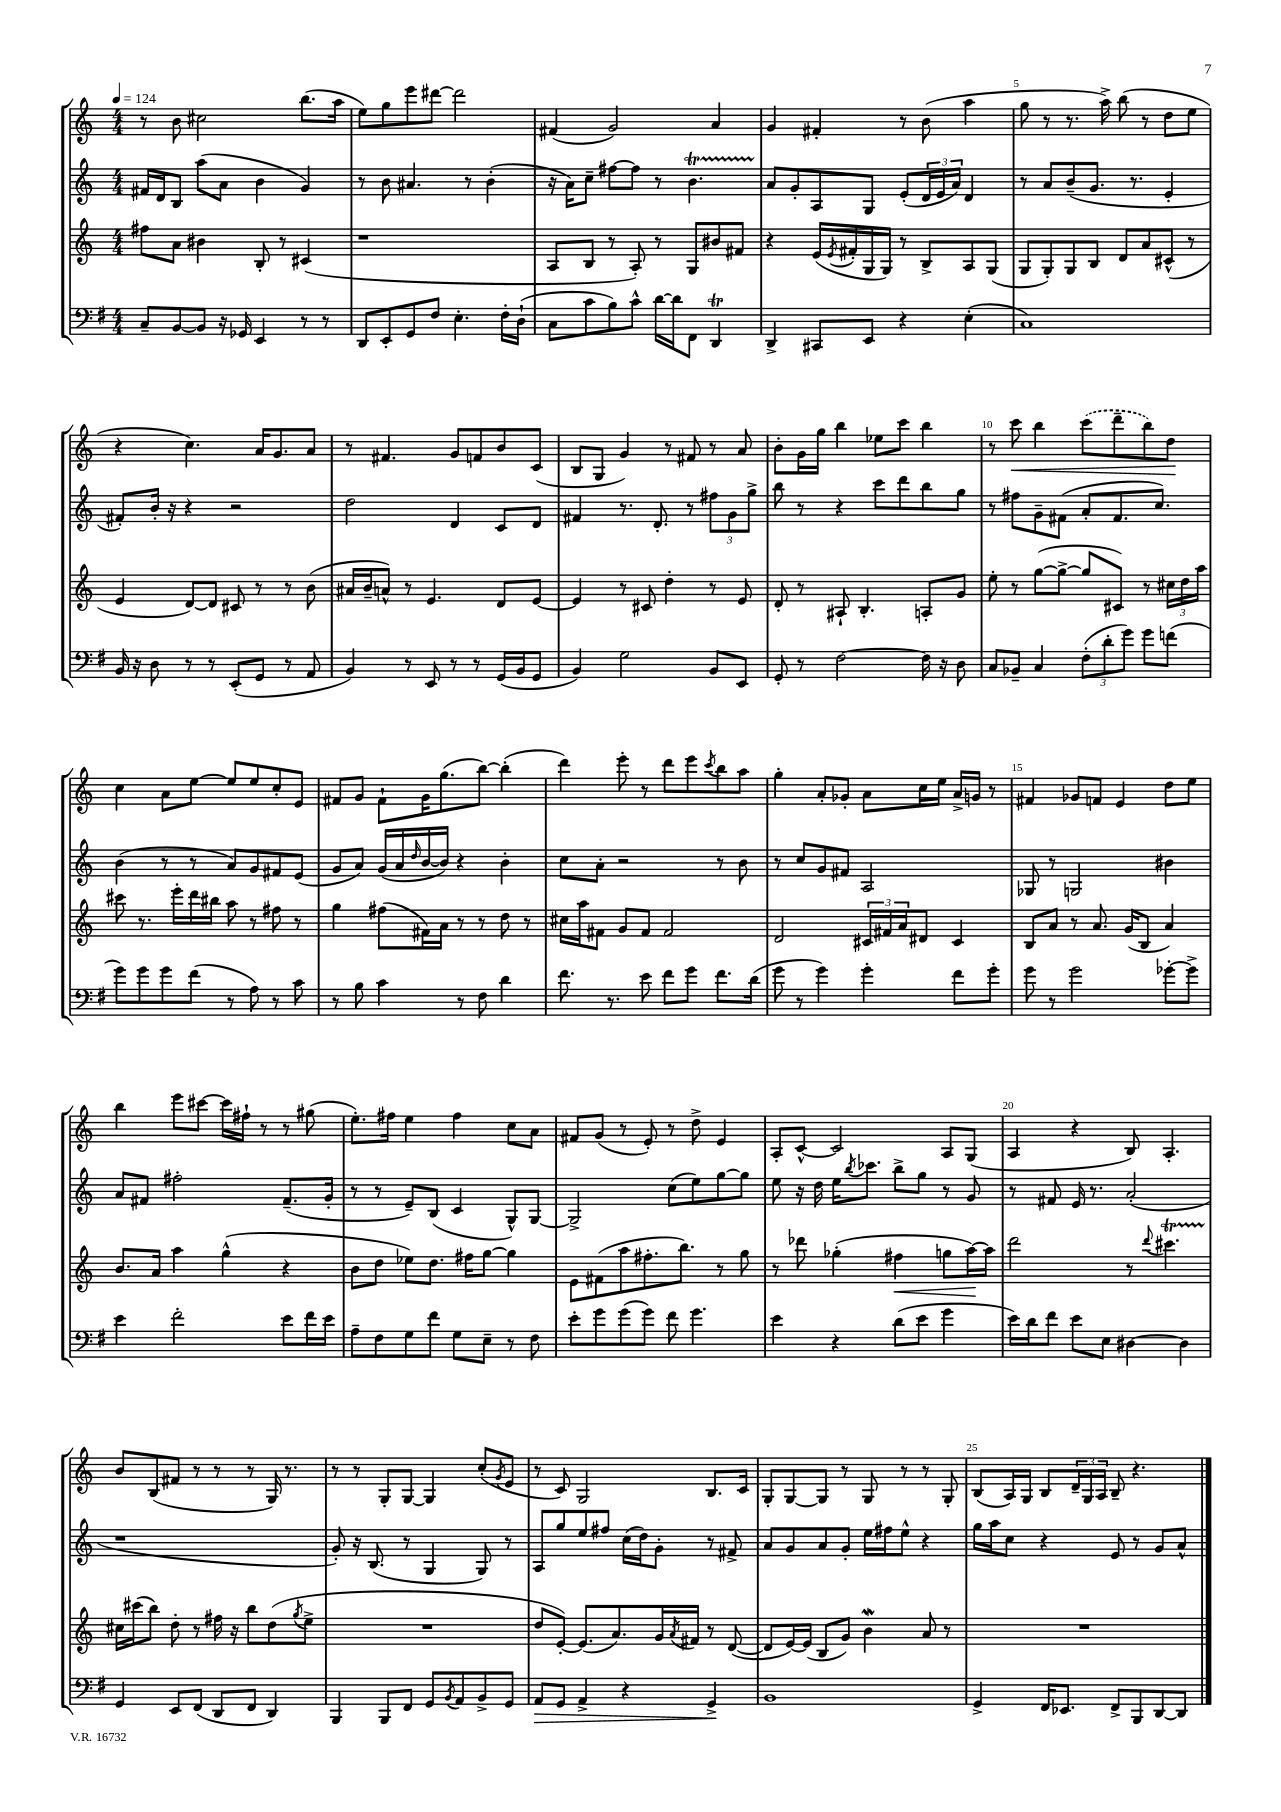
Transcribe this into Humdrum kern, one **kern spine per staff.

**kern	**kern	**kern	**kern
*staff4	*staff3	*staff2	*staff1
*clefF4	*clefG2	*clefG2	*clefG2
*k[f#]	*k[]	*k[]	*k[]
*M4/4	*M4/4	*M4/4	*M4/4
*MM124	*MM124	*MM124	*MM124
8C~/L	8ff#\L	16f#/LL	8r
.	.	16d/J	.
[8BB/	8a\J	8B/J	8b\
8BB/]J	4b#\	(8aa\L	2cc#\
16r	.	8a\J	.
16GG-/	.	.	.
4EE/	8B'/	4b\	.
.	8r	.	.
8r	(4c#/	4g/)	(8.bb\L
8r	.	.	.
.	.	.	16aa\Jk
=	=	=	=
8DD/L	1r	8r	8ee\L)
8EE'/	.	8b\	8gg\
8GG/	.	4.a#/	8eee\
8F#/J	.	.	[8ddd#\J
4.E'\	.	.	2ddd#\]
.	.	8r	.
.	.	(4b'\	.
16F#'\LL	.	.	.
(16D`\JJ	.	.	.
=	=	=	=
8C\L	8A/L	16r	(4f#/
.	.	16a\LK)	.
8c\	8B/J	8cc~\J	.
8B\)	8r	[8ff#\L	2g/)
8c^^\J	8A'/)	8ff#\]J	.
[16d\LL	8r	8r	.
16d\]J	.	.	.
8FF#\J	8G/L	4.b\	.
4DD/	8b#/	.	4a/
.	8f#/J	.	.
=	=	=	=
4DD^/	4r	8a/L	4g/
.	.	8g'/	.
8CC#/L	(16e/LL	8A/	4f#'/
.	8qe/	.	.
.	16f#'/	.	.
8EE/J	16G/	8G/J	.
.	16G/JJ)	.	.
4r	8r	(8e'/L	8r
.	8B^/L	24d/L	(8b\
.	.	24e/	.
.	.	24a/JJ)	.
(4E'\	8A/	4d/	4aa\
.	(8G/J	.	.
=	=	=	=
1C)	8G/L	8r	8gg\
.	8G'/)	8a/L	8r
.	8G/	(8b~/	8.r
.	8B/J	8.g/J	.
.	.	.	16aa^\)
.	8d/L	.	(8bb\
.	.	8.r	.
.	8a/	.	8r
.	(8c#^^/J	4e'/	8dd\L
.	8r	.	8ee\J
=	=	=	=
16BB/	4e/	8f#'/L)	4r
16r	.	.	.
8D\	.	16b'/Jk	.
.	.	16r	.
8r	[8d/L)	4r	4.cc\)
8r	8d/]J	.	.
(8EE'/L	8c#/	2r	.
8GG/J	8r	.	16a/LK
.	.	.	8.g/
8r	8r	.	.
8AA/	(8b\	.	8a/J
=	=	=	=
4BB/)	16a#/LL	2dd\	8r
.	16b~/J	.	.
.	8a^^/J)	.	4.f#/
8r	8r	.	.
8EE/	4.e/	.	.
8r	.	4d/	8g/L
8r	.	.	8f/
(16GG/LL	8d/L	8c/L	8b/
16BB/J	.	.	.
8GG/J	[8e/J	8d/J	(8c/J
=	=	=	=
4BB/)	4e/]	4f#/	8B/L
.	.	.	8G/J
2G\	8r	8.r	4g/)
.	8c#/	.	.
.	.	8.d'/	.
.	4dd'\	.	8r
.	.	8r	8f#/
8BB/L	8r	12ff#\L	8r
.	.	12g\	.
8EE/J	8e/	.	8a/
.	.	12gg^\J	.
=	=	=	=
8GG'/	8d'/	8bb\	8b'\L
8r	8r	8r	16g\L
.	.	.	16gg\JJ
[2F#\	8A#`/	4r	4bb\
.	4.B'/	.	.
.	.	8ccc\L	8ee-\L
.	.	8ddd\	8ccc\J
16F#\]	8A'/L	8bb\	4bb\
16r	.	.	.
8D\	8g/J	8gg\J	.
=	=	=	=
8C/L	8ee'\	8r	8r
8BB-~/J	8r	8ff#\L	8ccc\
4C/	([8gg\L	8g~\	4bb\
.	8gg^\_J	(8f#\J	.
(12F#'\L	8gg/]L	8a'/L	(8ccc\L
12d'\	.	.	.
.	8c#/J)	8.f#/	8ddd~\
12g\J)	.	.	.
8g\L	8r	.	8bb\)
.	.	8.cc/J)	.
(8f\J	24cc#\LL	.	8dd\J
.	24dd\	.	.
.	24aa\JJ	.	.
=	=	=	=
8g\L)	8ccc#\	(4b\	4cc\
8g\	8.r	.	.
8g\	.	8r	8a\L
.	16eee'\LL	.	.
(8f#\J	16ddd\	8r	[8ee\J
.	16bb#\JJ	.	.
8r	8aa\	8a/L)	8ee/]L
8A\)	8r	8g/	8ee/
8r	8ff#\	8f#/	8cc'/
8c\	8r	(8e/J	8e/J
=	=	=	=
8r	4gg\	8g/L	8f#/L
8B\	.	8a/J)	8g/J
4c\	(8ff#\L	(16g/LL	8f#`\L
.	.	16a/	.
.	.	16qqdd/	.
.	16f#\L)	[16b/	16g\K
.	16a\JJ	16b/]JJ)	(8.gg\
8r	8r	4r	.
8F#\	8r	.	[8bb\J)
4d\	8dd\	4b'\	(4bb'\]
.	8r	.	.
=	=	=	=
8.f#\	16cc#\LL	8cc\L	4ddd\)
.	16aa\J	.	.
.	8f#\J	8a'\J	.
8.r	.	.	.
.	8g/L	2r	8eee'\
8e\	8f#/J	.	8r
8f#\L	2f#/	.	8ddd\L
8g\J	.	.	8eee\
.	.	.	8qccc/
8.f#\L	.	8r	8bb\
.	.	8b\	8aa\J
(16d\Jk	.	.	.
=	=	=	=
8g\	2d/	8r	4gg'\
8r	.	8cc/L	.
4g\)	.	8g/	8a'/L
.	.	8f#/J	8g-'/J
4g'\	24c#/LL	2A/	8a\L
.	24f#/	.	.
.	24a/J	.	.
.	8d#/J	.	16cc\L
.	.	.	16ee\JJ
8f#\L	4c#/	.	16a^/LL
.	.	.	16g/JJ
8g'\J	.	.	8r
=	=	=	=
8g\	8B/L	8G-/	4f#/
8r	8a/J	8r	.
2g\	8r	2G/	8g-/L
.	8.a/	.	8f/J
.	.	.	4e/
.	(16g/LK	.	.
.	8B/J	.	.
[8g-'\L	4a/)	4b#\	8dd\L
8g-^\]J	.	.	8ee\J
=	=	=	=
4e\	8.b/L	8a/L	4bb\
.	.	8f#/J	.
.	16a/Jk	.	.
2f#'\	4aa\	2ff#'\	8eee\L
.	.	.	[8ccc#\J
.	(4gg^^\	.	16ccc#\]LL
.	.	.	16ff#`\JJ
.	.	.	8r
8e\L	4r	(8.f#~/L	8r
16f#\L	.	.	(8gg#\
16e\JJ	.	16g'/Jk	.
=	=	=	=
8A~\L	8b\L	8r	8.ee'\L)
8F#\	8dd\J	8r	.
.	.	.	16ff#\Jk
8G\	8ee-\L)	8e~/L)	4ee\
8f#\J	8.dd\J	(8B/J	.
8G\L	.	4c/	4ff#\
.	16ff#\LK	.	.
8E~\J	[8gg\J	.	.
8r	4gg\]	8G^^/L)	8cc\L
8F#\	.	[8G/J	8a\J
=	=	=	=
8e'\L	8e\L	2G^/]	8f#/L
8g\	(8f#\	.	(8g/J
(8g\	8aa\	.	8r
8g\J)	8.ff#'\	.	8e'/)
8f#\	.	(8cc\L	8r
.	8.bb\J)	.	.
4.g\	.	8ee\)	8dd^\
.	8r	[8gg\	4e/
.	8gg\	8gg\]J	.
=	=	=	=
4e\	8r	8ee\	8A'/L
.	8ddd-\	16r	[8c^^/J
.	.	16dd\	.
4r	(4gg-'\	16ee\LK	2c/]
.	.	8qbb/	.
.	.	8.ccc-\J	.
(8d\L	4ff#\	8bb^\L	.
8e\J	.	8gg\J	.
4g\	8gg\L	8r	8A/L
.	[16aa\L)	8g/	(8G/J
.	16aa\]JJ	.	.
=	=	=	=
16e\LL)	2ddd\	8r	4A/
16d\J	.	.	.
8f#\J	.	8f#/	.
8e\L	.	16e/	4r
.	.	8.r	.
8E\J	.	.	.
[4D#\	8r	(2a'/	8B/)
.	8qqddd/	.	.
.	4.ccc#\	.	4.A'/
4D#\]	.	.	.
=	=	=	=
4GG/	16cc#\LL	1r	8b/L
.	(16ccc#\J	.	.
.	8bb\J)	.	(8B/
8EE/L	8dd'\	.	8f#/J
(8FF#/J	8r	.	8r
8DD/L	16ff#\	.	8r
.	16r	.	.
8FF#/J	8bb\L	.	8r
4DD/)	(8dd\	.	16G/)
.	.	.	8.r
.	8qgg/	.	.
.	8ee^\J	.	.
=	=	=	=
4BBB/	1r	8g'/)	8r
.	.	16r	8r
.	.	(8.B/	.
8BBB/L	.	.	8G'/L
8FF#/J	.	8r	[8G/J
8GG/L	.	4G/	4G/]
8qBB/	.	.	.
8AA/	.	.	.
8BB^/	.	8G/)	(8cc'/L
.	.	.	8qg/
8GG/J	.	8r	8e/J
=	=	=	=
8AA/L	8dd/L	8A/L	8r
8GG/J	[8e'/J)	8gg/	8c/)
4AA^/	(8.e/]L	8ee/	2G/
.	.	8ff#/J	.
.	8.a/)	.	.
4r	.	(16cc\LL	.
.	.	16dd\J)	.
.	16g/L	8g'\J	.
.	8qa/	.	.
.	16f#/JJ	.	.
4GG^/	8r	8r	8.B/L
.	([8d/	8f#^/	.
.	.	.	16c/Jk
=	=	=	=
1BB	8d/]L	8a/L	8G'/L
.	[16e/L)	8g/	[8G/
.	(16e/]JJ	.	.
.	8B/L	8a/	8G/]J
.	8g/J)	8g'/J	8r
.	4b\	16ee\LL	8G/
.	.	16ff#\J	.
.	.	8ee^^\J	8r
.	8a/	4r	8r
.	8r	.	8G'/
=	=	=	=
4GG^/	1r	16gg\LL	(8B/L
.	.	16aa\J	.
.	.	8cc\J	16A/L)
.	.	.	16G/JJ
16FF#/LK	.	4r	8B/L
8.EE-/J	.	.	.
.	.	.	24d~/L
.	.	.	24G/
.	.	.	24A/JJ
8FF#^/L	.	8e/	8B~/
8BBB/	.	8r	4.r
[8DD/	.	8g/L	.
8DD/]J	.	8a^^/J	.
==	==	==	==
*-	*-	*-	*-
